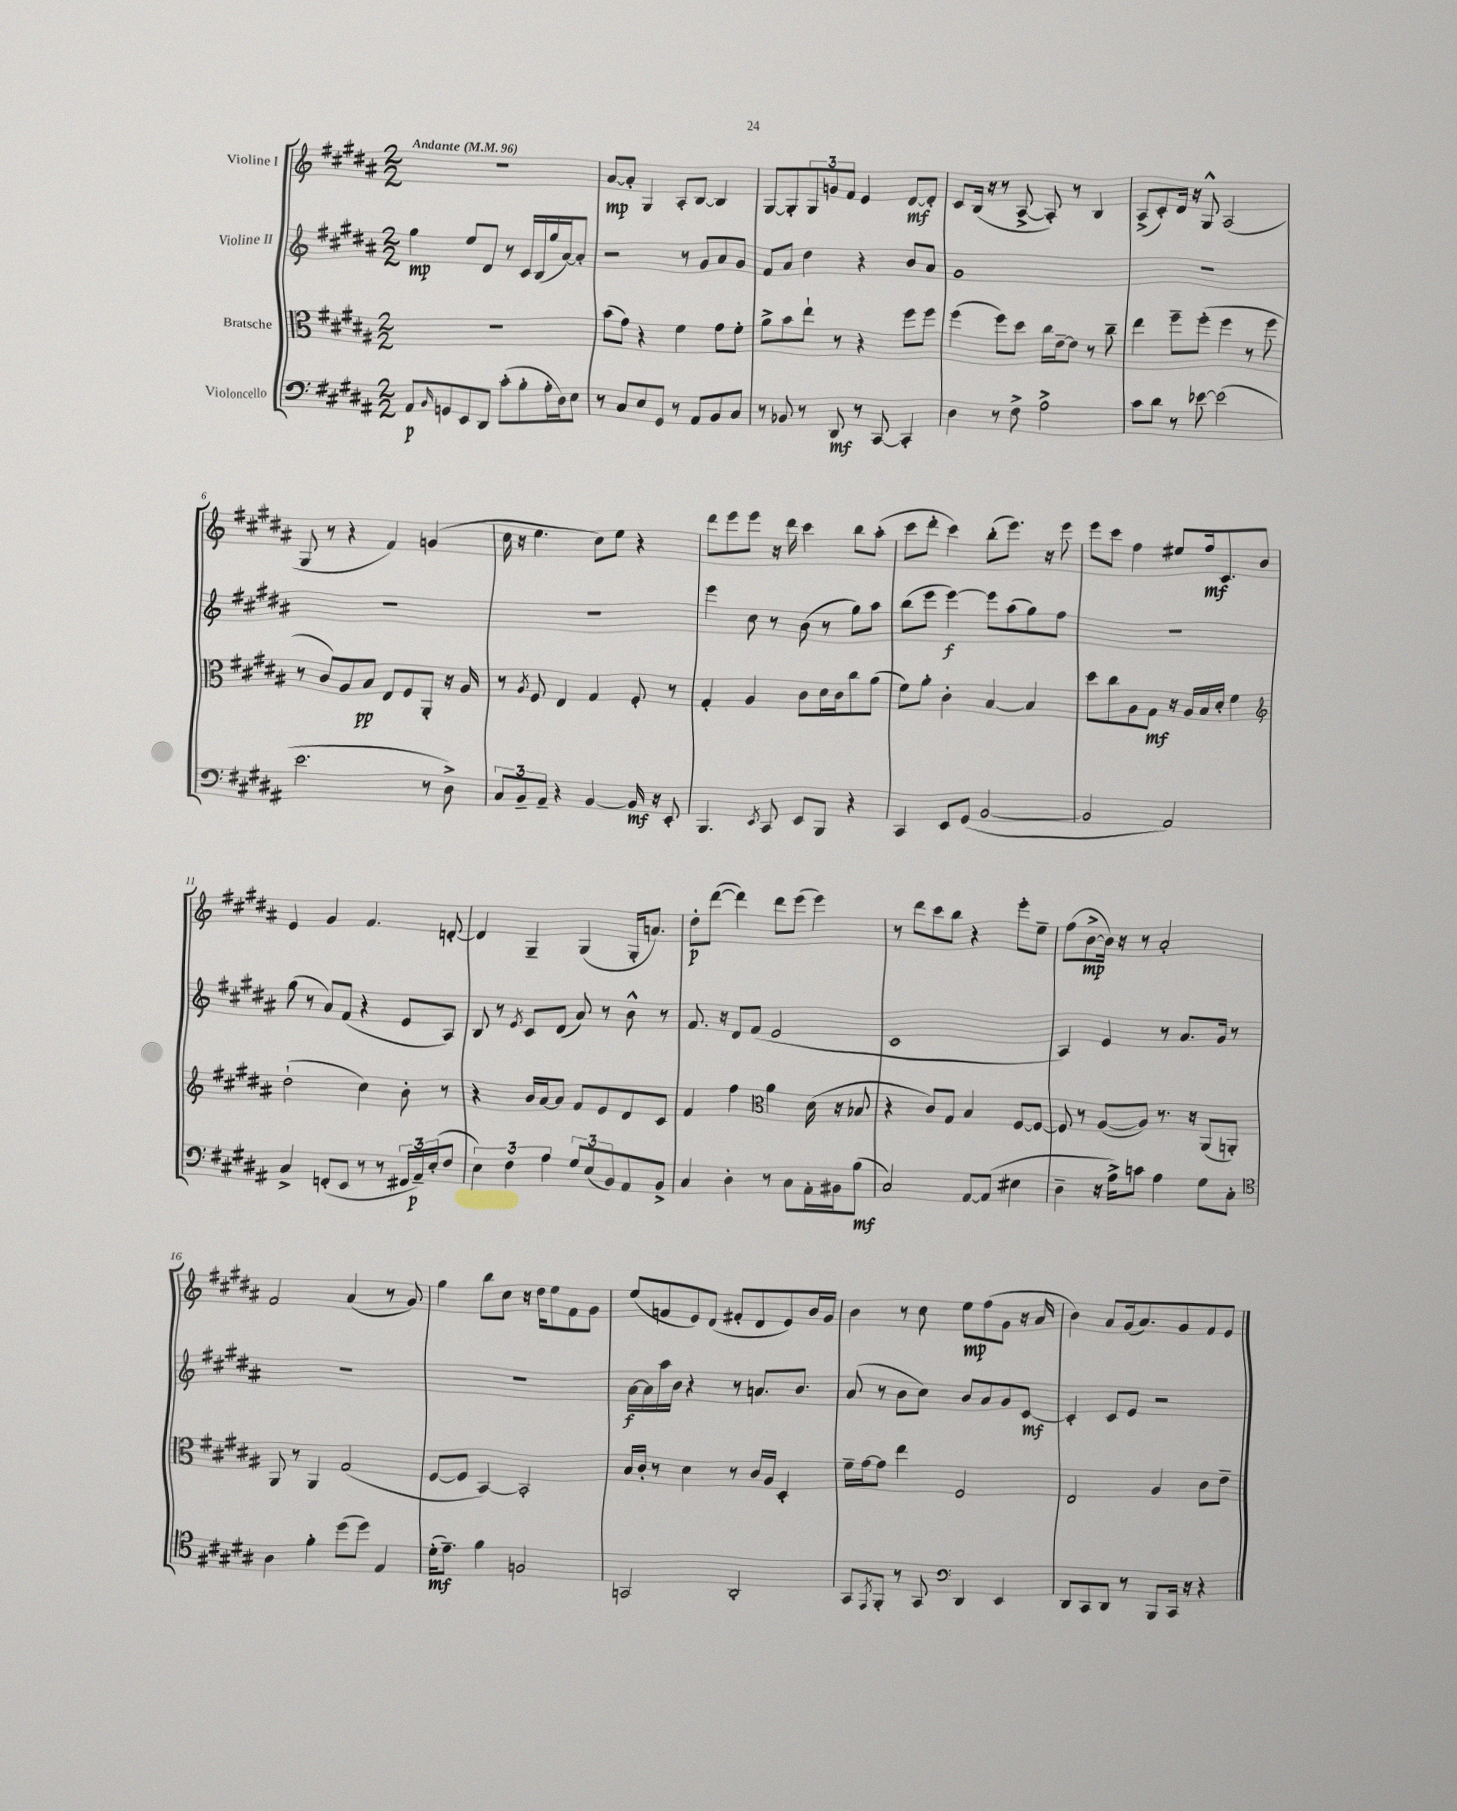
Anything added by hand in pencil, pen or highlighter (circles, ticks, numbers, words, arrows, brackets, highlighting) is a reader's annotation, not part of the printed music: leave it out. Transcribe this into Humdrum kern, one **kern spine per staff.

**kern	**dynam	**kern	**dynam	**kern	**dynam	**kern	**dynam
*part4	*part4	*part3	*part3	*part2	*part2	*part1	*part1
*staff4	*staff4	*staff3	*staff3	*staff2	*staff2	*staff1	*staff1
*I"Violoncello	*	*I"Bratsche	*	*I"Violine II	*	*I"Violine I	*
*clefF4	*	*clefC3	*	*clefG2	*	*clefG2	*
*k[f#c#g#d#a#]	*	*k[f#c#g#d#a#]	*	*k[f#c#g#d#a#]	*	*k[f#c#g#d#a#]	*
*M2/2	*	*M2/2	*	*M2/2	*	*M2/2	*
*MM96	*	*MM96	*	*MM96	*	*MM96	*
=1	=1	=1	=1	=1	=1	=1	=1
!	!	!	!	!	!	!LO:TX:a:B:t=Andante	!
8AA#/L	p	1r	.	4gg#\	mp	1r	.
16qqBB/	.	.	.	.	.	.	.
8GGn/	.	.	.	.	.	.	.
8EE/	.	.	.	8ee/L	.	.	.
8DD#/J	.	.	.	8d#/J	.	.	.
(8c#'\L	.	.	.	8r	.	.	.
8B'\	.	.	.	16c#/LL	.	.	.
.	.	.	.	(16B/	.	.	.
16A#'\L	.	.	.	16gg#/	.	.	.
16D#\J)	.	.	.	[16a#/J)	.	.	.
8E\J	.	.	.	8a#'/J]	.	.	.
=2	=2	=2	=2	=2	=2	=2	=2
8r	.	(8b\L	.	2r	.	[8a#/L	mp
8C#/L	.	8g#\J)	.	.	.	8a#'/J]	.
8E/	.	4r	.	.	.	4G#/	.
8GG#/J	.	.	.	.	.	.	.
8r	.	4f#\	.	8r	.	8A#'/L	.
8AA#/L	.	.	.	8g#/L	.	[8B/J	.
8BB/	.	8g#\L	.	8a#/	.	4B/]	.
8C#/J	.	8f#'\J	.	8g#/J	.	.	.
=3	=3	=3	=3	=3	=3	=3	=3
8r	.	8a#^\L	.	8f#/L	.	[8G#/L	.
8BB-X/	.	8b\	.	8a#/J	.	8G#'/]	.
8r	.	8ee`\J	.	4dd#\	.	12G#/	.
.	.	.	.	.	.	12gn/	.
8DD#/	mf	8r	.	.	.	.	.
.	.	.	.	.	.	12f#/J	.
8r	.	4r	.	4r	.	4e/	.
[8CC#/	.	.	.	.	.	.	.
4CC#'/]	.	8ff#\L	.	8b/L	.	[8d#/L	mf
.	.	8ff#\J	.	8a#/J	.	8d#'/J]	.
=4	=4	=4	=4	=4	=4	=4	=4
4D#\	.	(4ff#\	.	1g#	.	8c#/L	.
.	.	.	.	.	.	(16B/Jk	.
.	.	.	.	.	.	16r	.
8r	.	8ff#\L)	.	.	.	8r	.
8F#^\	.	8dd#\J	.	.	.	[8A#^/	.
2A#^\	.	16cc#\LL	.	.	.	8A#'/])	.
.	.	[16e~\J	.	.	.	.	.
.	.	8e\J]	.	.	.	8r	.
.	.	8r	.	.	.	4B/	.
.	.	8cc#~\	.	.	.	.	.
=5	=5	=5	=5	=5	=5	=5	=5
8c#\L	.	4ee\	.	1r	.	(8A#^/L	.
8d#\J	.	.	.	.	.	8c#'/)	.
8r	.	8ff#~\L	.	.	.	16d#/Jk	.
.	.	.	.	.	.	16r	.
[8e-X\	.	(8ff#'\J	.	.	.	8G#^^/	.
(2e-\]	.	4ff#\	.	.	.	(2A#/	.
.	.	8r	.	.	.	.	.
.	.	8ff#\	.	.	.	.	.
!!LO:LB:g=z
=6	=6	=6	=6	=6	=6	=6	=6
2.e\	.	8r	.	1r	.	8G#/	.
.	.	8c#/L)	.	.	.	8r	.
.	.	8A#/	.	.	.	4r	.
.	.	8B/J	pp	.	.	.	.
.	.	8E/L	.	.	.	4f#/)	.
.	.	8F#/	.	.	.	.	.
8r	.	8AA#'/J	.	.	.	(4gn/	.
8D#^\)	.	16r	.	.	.	.	.
.	.	16A#/	.	.	.	.	.
=7	=7	=7	=7	=7	=7	=7	=7
12C#/L	.	8r	.	1r	.	16cc#\	.
.	.	.	.	.	.	16r	.
12BB~/	.	.	.	.	.	.	.
.	.	8qA#/	.	.	.	.	.
.	.	8F#/	.	.	.	4.ee\	.
12AA#~/J	.	.	.	.	.	.	.
4r	.	4E/	.	.	.	.	.
[4BB/	.	4G#/	.	.	.	8cc#\L)	.
.	.	.	.	.	.	8ee\J	.
16BB/]	mf	8F#'/	.	.	.	4r	.
16r	.	.	.	.	.	.	.
8EE'/	.	8r	.	.	.	.	.
=8	=8	=8	=8	=8	=8	=8	=8
4.BBB/	.	4G#'/	.	4eee\	.	8ddd#\L	.
.	.	.	.	.	.	8eee\	.
.	.	4A#/	.	8cc#\	.	8eee\J	.
8qEE/	.	.	.	.	.	.	.
8CC#/	.	.	.	8r	.	16r	.
.	.	.	.	.	.	16ddd#\	.
8EE/L	.	8c#\L	.	(8b\	.	4ccc#\	.
8BBB/J	.	16d#\L	.	8r	.	.	.
.	.	16c#\J	.	.	.	.	.
4r	.	8cc#\	.	8gg#\L)	.	8bb\L	.
.	.	(8a#\J	.	8aa#\J	.	(8aa#'\J	.
=9	=9	=9	=9	=9	=9	=9	=9
4CC#/	.	8f#\L)	.	(8bb\L	.	8ccc#\L	.
.	.	8a#'\J	.	8eee\J	.	8ddd#'\J	.
8EE/L	.	4c#'\	.	[4eee\)	f	4ccc#\)	.
(8GG#/J	.	.	.	.	.	.	.
[2BB/	.	[4B/	.	8eee\L]	.	(8bb'\L	.
.	.	.	.	(8aa#\	.	8.eee\J)	.
.	.	4B/]	.	8gg#\)	.	.	.
.	.	.	.	.	.	16r	.
.	.	.	.	8ff#\J	.	8eee\	.
=10	=10	=10	=10	=10	=10	=10	=10
2BB/]	.	8dd#\L	.	1r	.	8eee\L	.
.	.	8cc#\	.	.	.	8ccc#\J	.
.	.	8A#\	.	.	.	4ff#\	.
.	.	8G#\J	mf	.	.	.	.
2AA#/)	.	16r	.	.	.	8ee#X/L	.
.	.	16A#/LL	.	.	.	.	.
.	.	16B/	.	.	.	16ff#/k	mf
.	.	16d#'/JJ	.	.	.	8.c#/	.
.	.	4f#\	.	.	.	.	.
.	.	.	.	.	.	8b/J	.
!!LO:LB:g=z
=11	=11	=11	=11	=11	=11	=11	=11
*	*	*clefG2	*	*	*	*	*
4C#^/	.	(2dd#`\	.	(8gg#\	.	4e/	.
.	.	.	.	8r	.	.	.
(8FFn'/L	.	.	.	8a#/L)	.	4g#/	.
8EE/J	.	.	.	(8f#/J	.	.	.
8r	.	4cc#\)	.	4r	.	4.f#/	.
8r	.	.	.	.	.	.	.
24FF#X/LL	.	8b'\	.	8e/L	.	.	.
24AA#~/)	p	.	.	.	.	.	.
(24E'/J	.	.	.	.	.	.	.
8F#/J	.	8r	.	8A#/J)	.	[8dn'/	.
=12	=12	=12	=12	=12	=12	=12	=12
6E\)	.	4r	.	8B/	.	4d/]	.
.	.	.	.	8r	.	.	.
6F#\	.	.	.	.	.	.	.
.	.	.	.	8qe/	.	.	.
.	.	16b/LL	.	8c#/L	.	4G#~/	.
.	.	[16a#/J	.	.	.	.	.
6A#\	.	.	.	.	.	.	.
.	.	8a#/J]	.	(8d#/J	.	.	.
12G#/L	.	8f#/L	.	8a#/)	.	(4G#/	.
(12E/	.	.	.	.	.	.	.
.	.	8e/	.	8r	.	.	.
12BB/)	.	.	.	.	.	.	.
8AA#/	.	8d#/	.	8b^^\	.	16G#'/KL	.
.	.	.	.	.	.	8.an/J)	.
8BB^/J	.	8c#/J	.	8r	.	.	.
=13	=13	=13	=13	=13	=13	=13	=13
4C#/	.	4f#/	.	8.f#/	.	8dd#'\L	p
.	.	.	.	.	.	([8ddd#\J	.
.	.	.	.	16r	.	.	.
4D#'\	.	4ff#\	.	8d#/L	.	4ddd#\])	.
.	.	.	.	(8f#/J	.	.	.
*	*	*clefC3	*	*	*	*	*
8r	.	4a#\	.	2e/	.	8ddd#\L	.
8C#\L	.	.	.	.	.	(8eee\J	.
16AA#'\L	.	(16d#\	.	.	.	4eee\)	.
16BB#X\J	.	16r	.	.	.	.	.
(8B\J	mf	8B-X/	.	.	.	.	.
=14	=14	=14	=14	=14	=14	=14	=14
2C#/)	.	4r	.	1c#	.	8r	.
.	.	.	.	.	.	8ddd#\L	.
.	.	8c#/L)	.	.	.	8ccc#\	.
.	.	8G#/J	.	.	.	8bb\J	.
[8AA#/L	.	4B/	.	.	.	4r	.
(8AA#/J]	.	.	.	.	.	.	.
4E#X\	.	[8F#/L	.	.	.	8eee'\L	.
.	.	8F#/J_	.	.	.	8ee~\J	.
=15	=15	=15	=15	=15	=15	=15	=15
4D#~\	.	8F#/]	.	4A#/)	.	(8ff#\L	.
.	.	8r	.	.	.	[8b^\	mp
16r	.	([8A#/L	.	4e/	.	16b\Jk])	.
16A#^\KL)	.	.	.	.	.	16r	.
8cn\J	.	8A#/J])	.	.	.	8r	.
4A#\	.	8.r	.	8r	.	2a#'/	.
.	.	.	.	8.a#/L	.	.	.
.	.	16r	.	.	.	.	.
8G#\L	.	(8AA#/L	.	.	.	.	.
.	.	.	.	16g#/Jk	.	.	.
8C#'\J	.	8AAn'/J)	.	8r	.	.	.
!!LO:LB:g=z
=16	=16	=16	=16	=16	=16	=16	=16
*clefC4	*	*	*	*	*	*	*
4A#\	.	8AA#/	.	1r	.	2f#/	.
.	.	8r	.	.	.	.	.
4f#'\	.	4AA#/	.	.	.	.	.
(8dd#\L	.	(2G#/	.	.	.	(4a#/	.
8dd#\J)	.	.	.	.	.	.	.
4E/	.	.	.	.	.	8r	.
.	.	.	.	.	.	8g#/)	.
=17	=17	=17	=17	=17	=17	=17	=17
(16d#'\KL	mf	[8F#/L	.	1r	.	4gg#\	.
8.e~\J)	.	.	.	.	.	.	.
.	.	8F#/J]	.	.	.	.	.
4f#\	.	[4BB/)	.	.	.	8bb\L	.
.	.	.	.	.	.	8cc#\J	.
2Fn/	.	2BB'/]	.	.	.	16r	.
.	.	.	.	.	.	16dd#\KL	.
.	.	.	.	.	.	8ee\	.
.	.	.	.	.	.	8f#\	.
.	.	.	.	.	.	8g#\J	.
=18	=18	=18	=18	=18	=18	=18	=18
2GGn/	.	16B/LL	.	[16a#\LL	f	(8ee/L	.
.	.	16c#'/JJ	.	16a#\]	.	.	.
.	.	8r	.	16aa#\	.	8fn/	.
.	.	.	.	16b\JJ	.	.	.
.	.	4d#\	.	4r	.	8e/)	.
.	.	.	.	.	.	(8d#/J	.
2AA#'/	.	8r	.	8r	.	8f#X'/L	.
.	.	16c#/LL	.	8.an/L	.	8d#/	.
.	.	16A#/JJ	.	.	.	.	.
.	.	4D#'/	.	.	.	8e/)	.
.	.	.	.	8.b/J	.	.	.
.	.	.	.	.	.	16b/L	.
.	.	.	.	.	.	16g#/JJ	.
=19	=19	=19	=19	=19	=19	=19	=19
8GG#/L	.	16f#~\LL	.	(8a#/	.	4b\	.
.	.	[16g#\J	.	.	.	.	.
8qEE/	.	.	.	.	.	.	.
8FF#'/J	.	8g#\J]	.	8r	.	.	.
8r	.	4ee\	.	8b\L	.	8r	.
8GG#/	.	.	.	8cc#\J)	.	8cc#\	.
*clefF4	*	*	*	*	*	*	*
4DD#/	.	2F#/	.	8b/L	.	8ee\L	mp
.	.	.	.	8a#/	.	(8ff#\	.
4EE/	.	.	.	8g#/	.	8g#\J	.
.	.	.	.	[8c#/J	mf	16r	.
.	.	.	.	.	.	16a#/	.
=20	=20	=20	=20	=20	=20	=20	=20
8DD#/L	.	2E/	.	4c#'/]	.	4b\)	.
8CC#/	.	.	.	.	.	.	.
8DD#/J	.	.	.	8c#/L	.	8a#/L	.
8r	.	.	.	8e/J	.	(16g#/k	.
.	.	.	.	.	.	8.a#/)	.
8BBB/L	.	4A#/	.	2r	.	.	.
16CC#/Jk	.	.	.	.	.	8g#/	.
16r	.	.	.	.	.	.	.
4r	.	8c#\L	.	.	.	8f#/	.
.	.	8e~\J	.	.	.	8e/J	.
==	==	==	==	==	==	==	==
*-	*-	*-	*-	*-	*-	*-	*-
